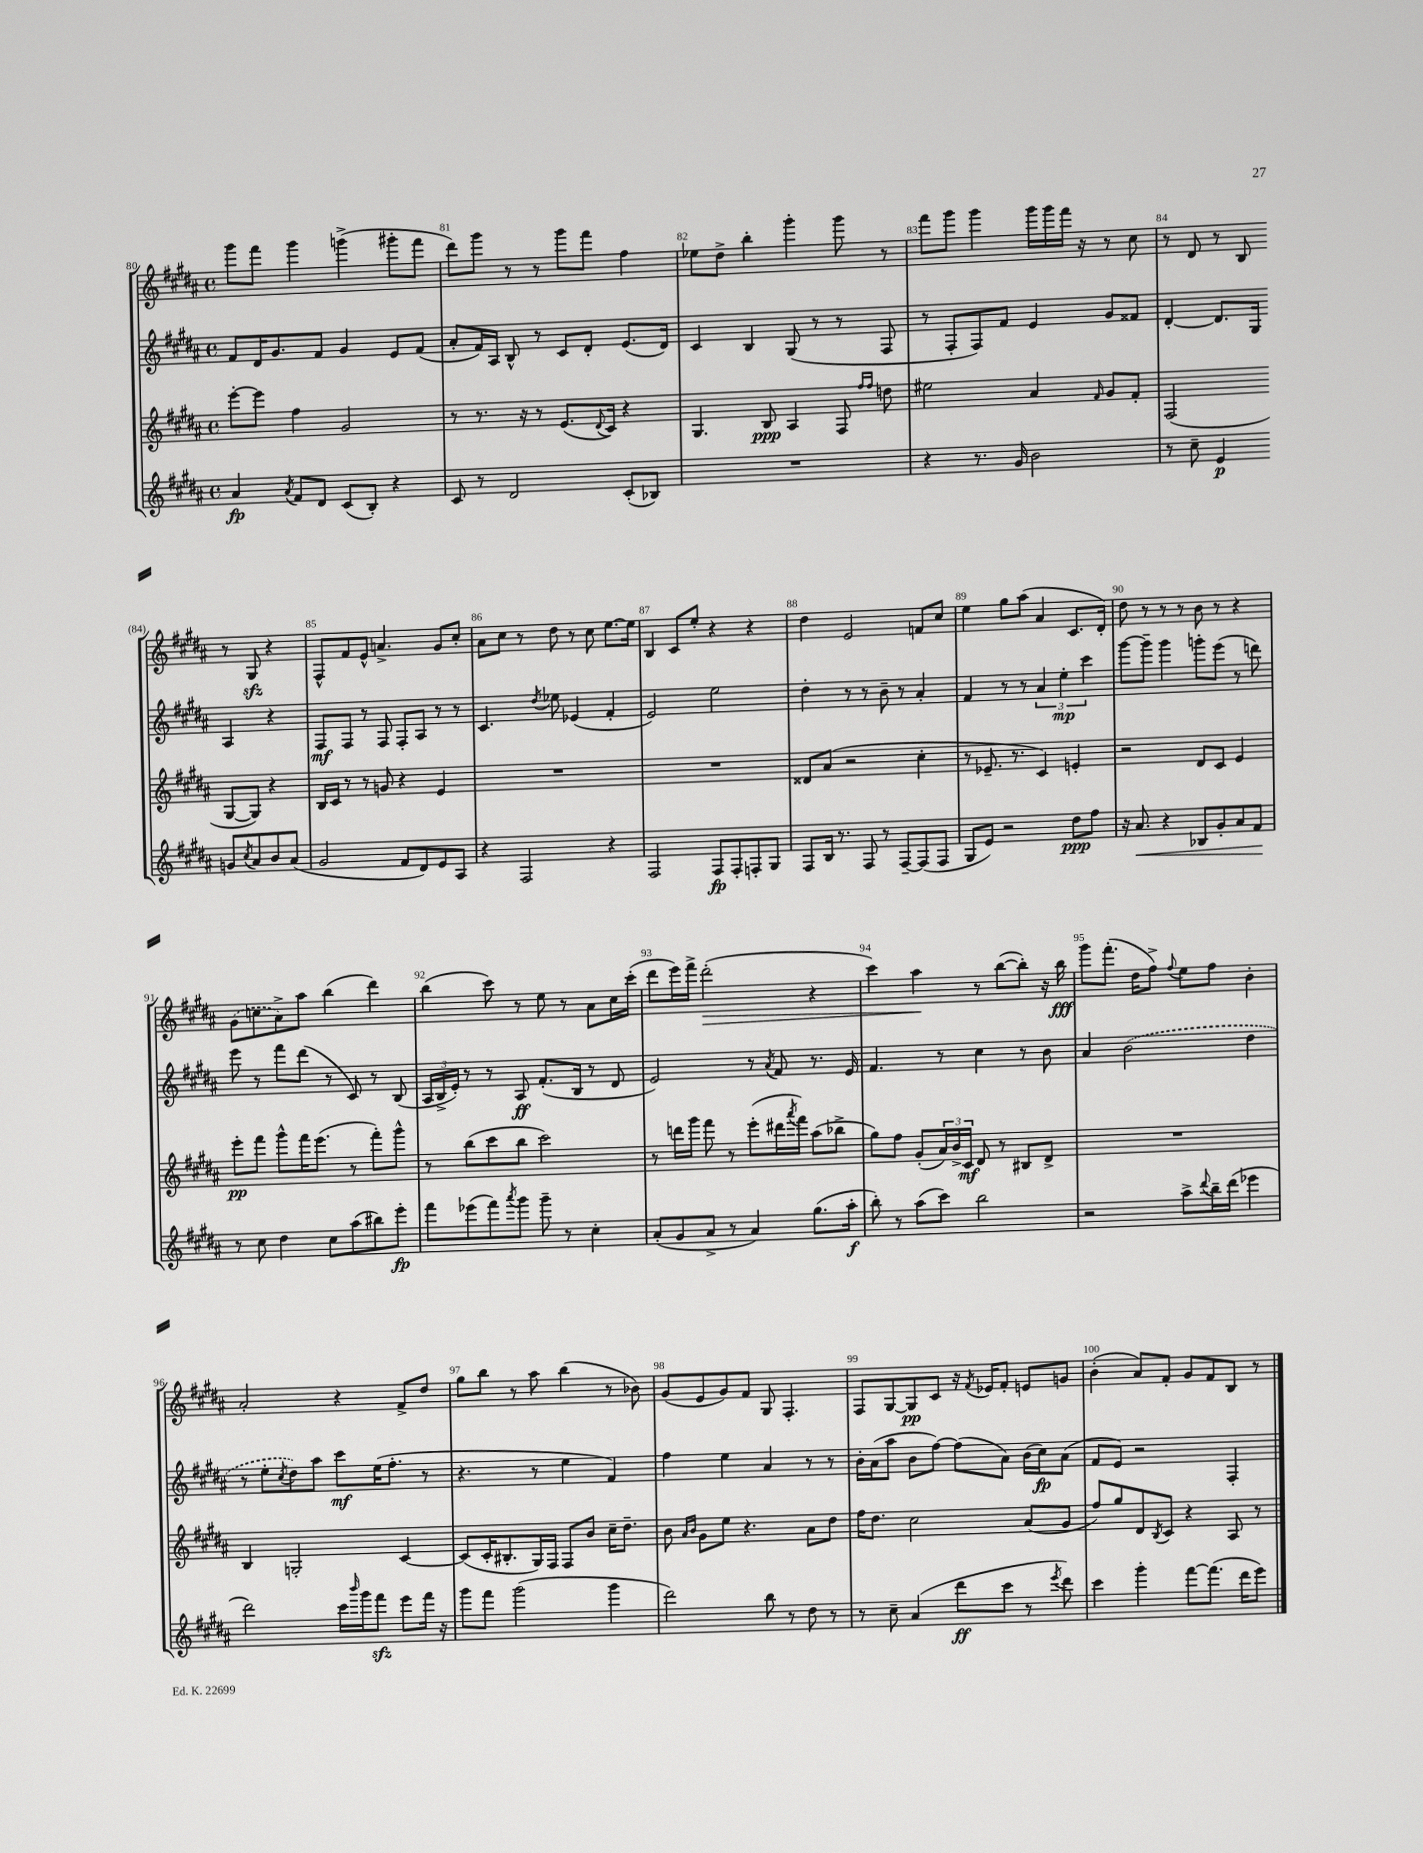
<<
\new StaffGroup <<
\new Staff = "s0" {
    \clef treble \key b \major \defaultTimeSignature \time 4/4
    gis'''8 fis'''8 gis'''4 g'''4->( gis'''8-. fis'''8 |
    dis'''8) gis'''8 r8 r8 gis'''8 fis'''8 fis''4 |
    ees''8 dis''8-> b''4-. gis'''4-. gis'''8 r8 |
    fis'''8 gis'''8 gis'''4 gis'''16 gis'''16 fis'''16 r16 r8 cis''8 |
    r8 dis'8 r8 b8 r8 gis8\sfz r4 |
    fis8-^ fis'8 e'8-^ a'4.-> gis'8 cis''8-. |
    ais'8 cis''8 r8 dis''8 r8 cis''8 e''8.~ e''16 |
    b4 cis'8 e''8-. r4 r4 |
    dis''4 e'2 f'8 cis''8 |
    e''4 gis''8 ais''8( ais'4 cis'8. dis'16-.) |
    dis''8 r8 r8 r8 b'8 r8 r4 |
    \once \slurDashed gis'8( c''8 ais'8->) ais''8 b''4( dis'''4) |
    b''4( cis'''8) r8 e''8 r8 ais'8 cis''16 cis'''16-.( |
    dis'''8 e'''16) fis'''16-> dis'''2-.\>( r4 |
    cis'''4) ais''4\! r8 b''8~( b''8-.) r16 b''16\fff |
    gis'''8 fis'''8.-.( dis''16 fis''8->) \appoggiatura { fis''8 } e''8 fis''8 b'4-. |
    ais'2-. r4 fis'8-> dis''8 |
    gis''8 b''8 r8 ais''8 b''4( r8 bes'8) |
    gis'8( e'8 gis'8) fis'8 gis8 fis4.-. |
    fis8 gis8~ gis8\pp cis'8 r16 \acciaccatura { fis'8 } ees'16 fis'8-. e'8 g'8 |
    b'4-.( ais'8) fis'8-. gis'8 fis'8 b8 r8 \bar "|." |
}
\new Staff = "s1" {
    \clef treble \key b \major \defaultTimeSignature \time 4/4
    fis'8 dis'16 gis'8. fis'8 gis'4 e'8 fis'8( |
    ais'8-. fis'16) ais16 b8-^ r8 cis'8 dis'8-. e'8.( dis'16) |
    cis'4 b4 gis8( r8 r8 fis8 |
    r8 fis8-. fis8) fis'8 e'4 gis'8 fisis'8 |
    dis'4~-. dis'8. gis16 ais4 r4 |
    fis8\mf fis8 r8 fis8 fis8-. ais8 r8 r8 |
    cis'4. \acciaccatura { dis''8 } ees''8 ees'4( fis'4-. |
    e'2) e''2 |
    dis''4-. r8 r8 b'8-- r8 ais'4-. |
    fis'4 r8 r8 \tuplet 3/2 { ais'4 e''4-.\mp cis'''4 } |
    gis'''8~ gis'''8-- gis'''4 g'''8-. e'''8( r8 d'''8) |
    e'''8 r8 fis'''8 dis'''8( r8 cis'8) r8 b8( |
    \tuplet 3/2 { ais16 b16-> e'16-.) } r8 r8 ais8\ff fis'8.-.( b16 r8 dis'8 |
    e'2) r8 \acciaccatura { ais'8 } fis'8 r8. e'16 |
    fis'4. r8 cis''4 r8 b'8 |
    ais'4 \once \slurDashed b'2( dis''4 |
    r8 e''8-. \acciaccatura { cis''8 } dis''8) ais''8 cis'''8\mf e''16( fis''8.-. r8 |
    r4. r8 e''4 fis'4) |
    fis''4 e''4 ais'4 r8 r8 |
    b'16-. ais'16( ais''8 b'8 fis''8~) fis''8( ais'8) b'16( cis''16\fp) ais'8( |
    fis'8 e'8) r2 fis4-. \bar "|." |
}
\new Staff = "s2" {
    \clef treble \key b \major \defaultTimeSignature \time 4/4
    e'''8~-. e'''8 fis''4 gis'2 |
    r8 r8. r16 r8 e'8.( \appoggiatura { dis'8 } cis'16) r4 |
    gis4. b8\ppp ais4 fis8 \grace { fis''16 fis''16 } d''8 |
    eis''2 ais'4 \grace { fis'16 } gis'8 fis'8-. |
    fis2( gis8~ gis8) r4 |
    b16 cis'16 r8 r8 g'8 r4 e'4 |
    R1 |
    R1 |
    disis'8 ais'8( r2 cis''4-. |
    r8 ees'8.-- r8. cis'4) e'4-. |
    r2 dis'8 cis'8 e'4 |
    e'''8-.\pp fis'''8 gis'''8-^ fis'''16 e'''8.( r8 fis'''8-.) gis'''8-^ |
    r8 b''8( cis'''8 b''8 cis'''2) |
    r8 d'''16 gis'''16 fis'''8 r8 e'''8-.( dis'''16 \acciaccatura { ais'''8 } fis'''16) ais''8( bes''8-> |
    gis''8) fis''8 gis'8-.( \tuplet 3/2 { ais'16) b'16-> cis'16\mf } dis'8 r8 bis8 dis'8-> |
    R1 |
    b4 g2-. cis'4~ |
    cis'8( cis'16-. bis8.-. gis16) fis16 fis8 b'8 cis''16-- dis''8.-- |
    b'8 \grace { ais'16 b'16 } gis'8 e''8 r4. ais'8 dis''8 |
    fis''16 dis''8. cis''2 ais'8( gis'8 |
    fis''8) gis''8 dis'8 \acciaccatura { b8 } cis'8 r4 ais8 r8 \bar "|." |
}
\new Staff = "s3" {
    \clef treble \key b \major \defaultTimeSignature \time 4/4
    ais'4\fp \acciaccatura { ais'8 } fis'8 dis'8 cis'8( b8-.) r4 |
    cis'8 r8 dis'2 cis'8-.( bes8) |
    R1 |
    r4 r8. gis'16 b'2 |
    r8 cis''8-- e'4\p g'8 \acciaccatura { cis''8 } ais'8 b'8 ais'8( |
    gis'2 fis'8 dis'8) e'8 ais8 |
    r4 fis2 r4 |
    fis2 fis8\fp fis8-. f8-. gis8 |
    fis8 b16 r8. fis8 r8 fis8~-- fis8( fis8 |
    gis8 e'8) r2 dis''8\ppp fis''8 |
    r16 ais'8.\< r4 bes8 gis'8-. ais'8 fis'8\! |
    r8 cis''8 dis''4 cis''8 ais''8( bis''8) e'''8-.\fp |
    fis'''8 ees'''8( fis'''8) \acciaccatura { ais'''8 } gis'''8 gis'''8-- r8 cis''4-. |
    ais'8-.( gis'8 ais'8-> r8 ais'4) gis''8.( ais''16-.\f |
    b''8-.) r8 ais''8( cis'''8) b''2 |
    r2 ais''8-> \appoggiatura { dis'''8 } b''16-- dis'''16( ees'''4 |
    dis'''2) cis'''16 \grace { b'''16 } gis'''16 fis'''8\sfz e'''8 fis'''16 r16 |
    gis'''8 fis'''8 gis'''2( gis'''4 |
    dis'''2) b''8 r8 dis''8 r8 |
    r8 cis''8-- ais'4( dis'''8\ff cis'''8 r8 \acciaccatura { e'''8 } dis'''8) |
    cis'''4 gis'''4-. fis'''8~ fis'''8.( dis'''16 e'''8) \bar "|." |
}
>>
>>
\layout { \context { \Score currentBarNumber = #80 \override BarNumber.break-visibility = ##(#f #t #t) barNumberVisibility = #all-bar-numbers-visible } }
